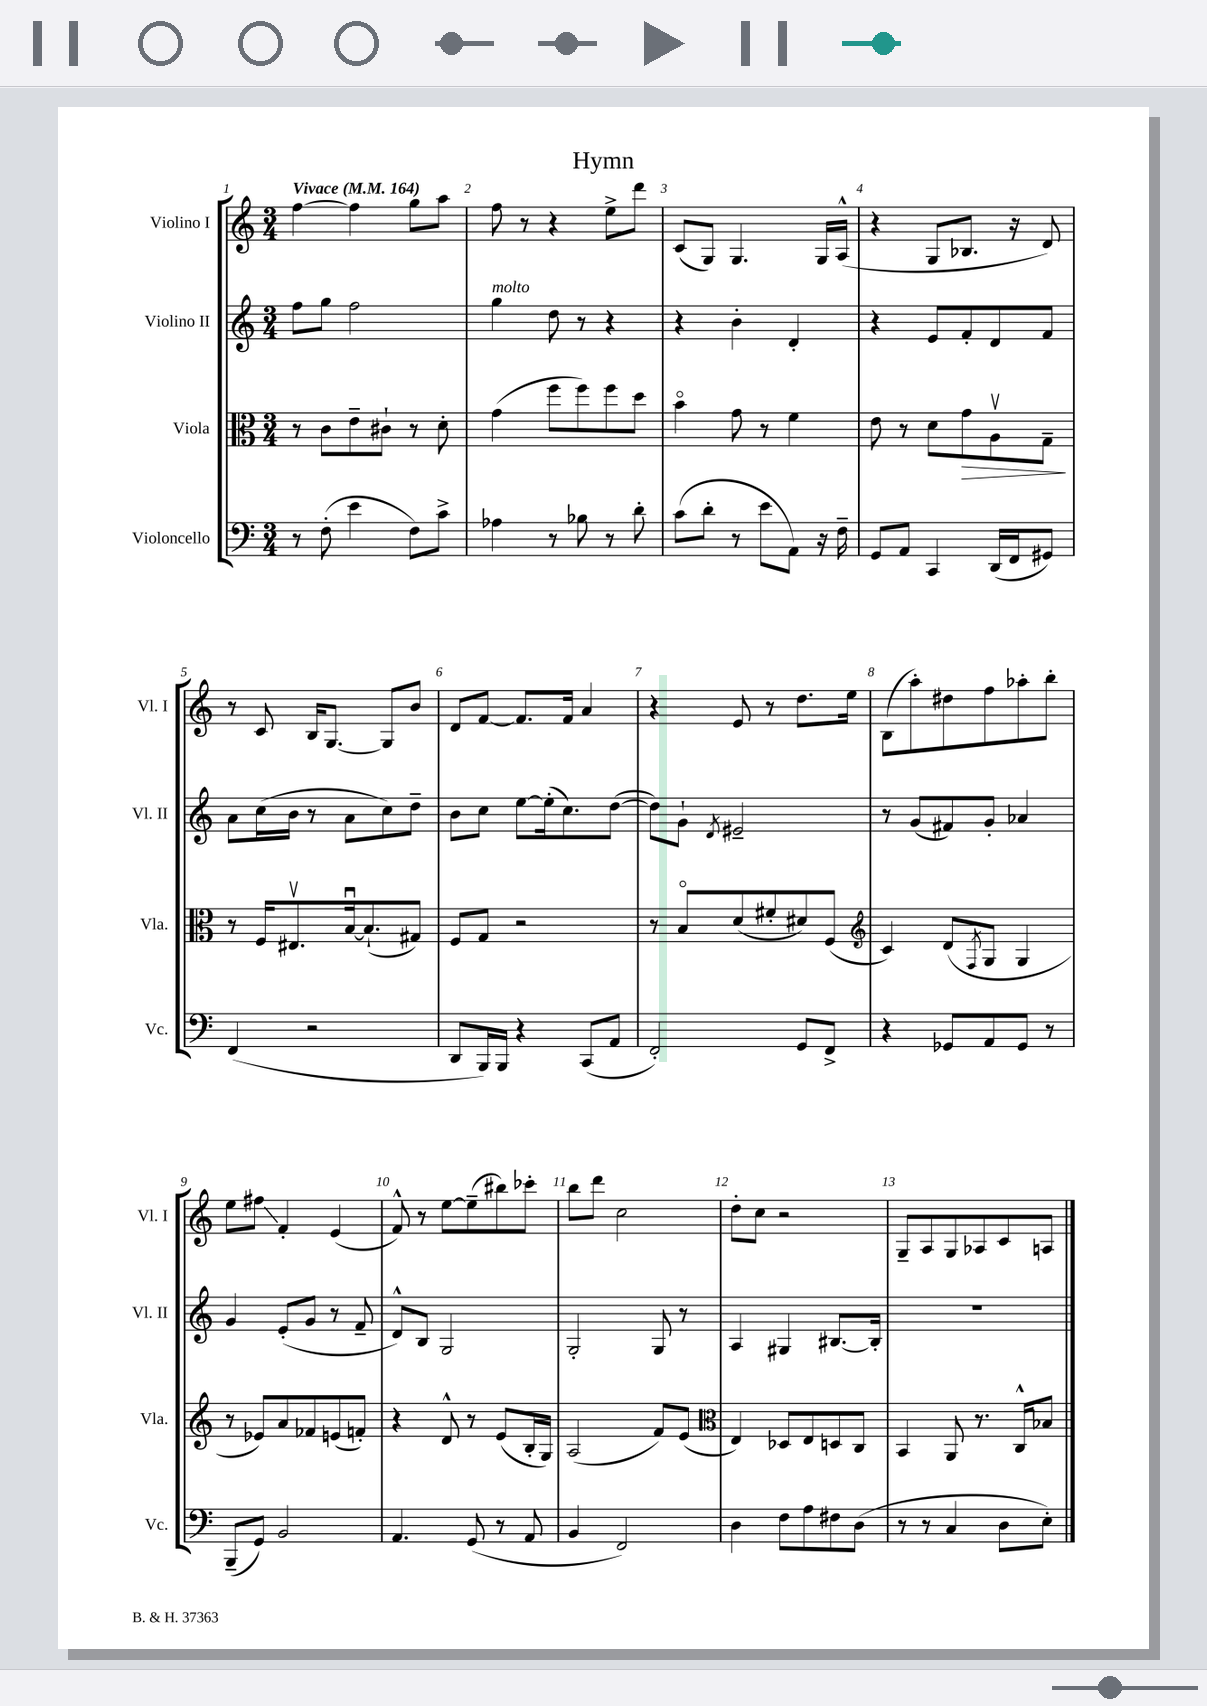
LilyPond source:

\header { title = "Hymn" }
<<
\new StaffGroup <<
\new Staff = "s0" \with { instrumentName = "Violino I" shortInstrumentName = "Vl. I" } {
    \clef treble \key c \major \numericTimeSignature \time 3/4 \tempo "Vivace" 4 = 164
    f''4~ f''4 g''8 a''8 |
    f''8 r8 r4 e''8-> d'''8 |
    c'8( g8) g4. g16 a16-^( |
    r4 g8 bes8. r16 d'8) |
    r8 c'8 b16 g8.~ g8 b'8 |
    d'8 f'8~ f'8. f'16 a'4 |
    r4 e'8 r8 d''8. e''16 |
    b8( a''8-.) dis''8 f''8 aes''8-. b''8-. |
    e''8 fis''8\glissando f'4-. e'4( |
    f'8-^) r8 e''8~ e''8--( bis''8) ces'''8-. |
    b''8 d'''8 c''2 |
    d''8-. c''8 r2 |
    g8-- a8 g8 aes8 c'8 a8 \bar "|." |
}
\new Staff = "s1" \with { instrumentName = "Violino II" shortInstrumentName = "Vl. II" } {
    \clef treble \key c \major \numericTimeSignature \time 3/4
    f''8 g''8 f''2 |
    g''4^\markup { \italic "molto" } d''8 r8 r4 |
    r4 b'4-. d'4-. |
    r4 e'8 f'8-. d'8 f'8 |
    a'8 c''16( b'16 r8 a'8 c''8) d''8-- |
    b'8 c''8 e''8~ e''16-.( c''8.) d''8~( |
    d''8) g'8-! \acciaccatura { d'8 } eis'2-- |
    r8 g'8( fis'8) g'8-. aes'4 |
    g'4 e'8-.( g'8 r8 f'8-- |
    d'8-^) b8 g2 |
    g2-. g8 r8 |
    a4 gis4 bis8.~ bis16-. |
    R2. \bar "|." |
}
\new Staff = "s2" \with { instrumentName = "Viola" shortInstrumentName = "Vla." } {
    \clef alto \key c \major \numericTimeSignature \time 3/4
    r8 c'8 e'8-- cis'8-! r8 d'8-. |
    g'4( f''8 f''8) f''8 d''8 |
    b'4\flageolet g'8 r8 f'4 |
    e'8 r8 d'8 g'8\> a8\upbow g8--\! |
    r8 f16 eis8.\upbow b16~\downbow b8.-!( gis8) |
    f8 g8 r2 |
    r8 b8\flageolet d'8( fis'8-. dis'8) f8( |
    \clef treble c'4) d'8( \acciaccatura { f8 } g8 g4 |
    r8 ees'8) a'8 fes'8 e'8( f'8-.) |
    r4 d'8-^ r8 e'8( b16-. g16) |
    a2( f'8) e'8( |
    \clef alto e4) des8 e8 d8 c8 |
    b,4 a,8 r8. c16-^ bes8 \bar "|." |
}
\new Staff = "s3" \with { instrumentName = "Violoncello" shortInstrumentName = "Vc." } {
    \clef bass \key c \major \numericTimeSignature \time 3/4
    r8 f8-.( e'4 f8) c'8-> |
    aes4 r8 bes8 r8 d'8-. |
    c'8( d'8-. r8 e'8 a,8) r16 f16-- |
    g,8 a,8 c,4 d,16( f,16 gis,8) |
    f,4( r2 |
    d,8 b,,16) b,,16 r4 c,8( a,8 |
    f,2-.) g,8 f,8-> |
    r4 ges,8 a,8 ges,8 r8 |
    b,,8--( g,8) b,2 |
    a,4. g,8( r8 a,8 |
    b,4 f,2) |
    d4 f8 a8 fis8 d8( |
    r8 r8 c4 d8 e8-.) \bar "|." |
}
>>
>>
\layout { \context { \Score \override BarNumber.break-visibility = ##(#f #t #t) barNumberVisibility = #all-bar-numbers-visible } }
